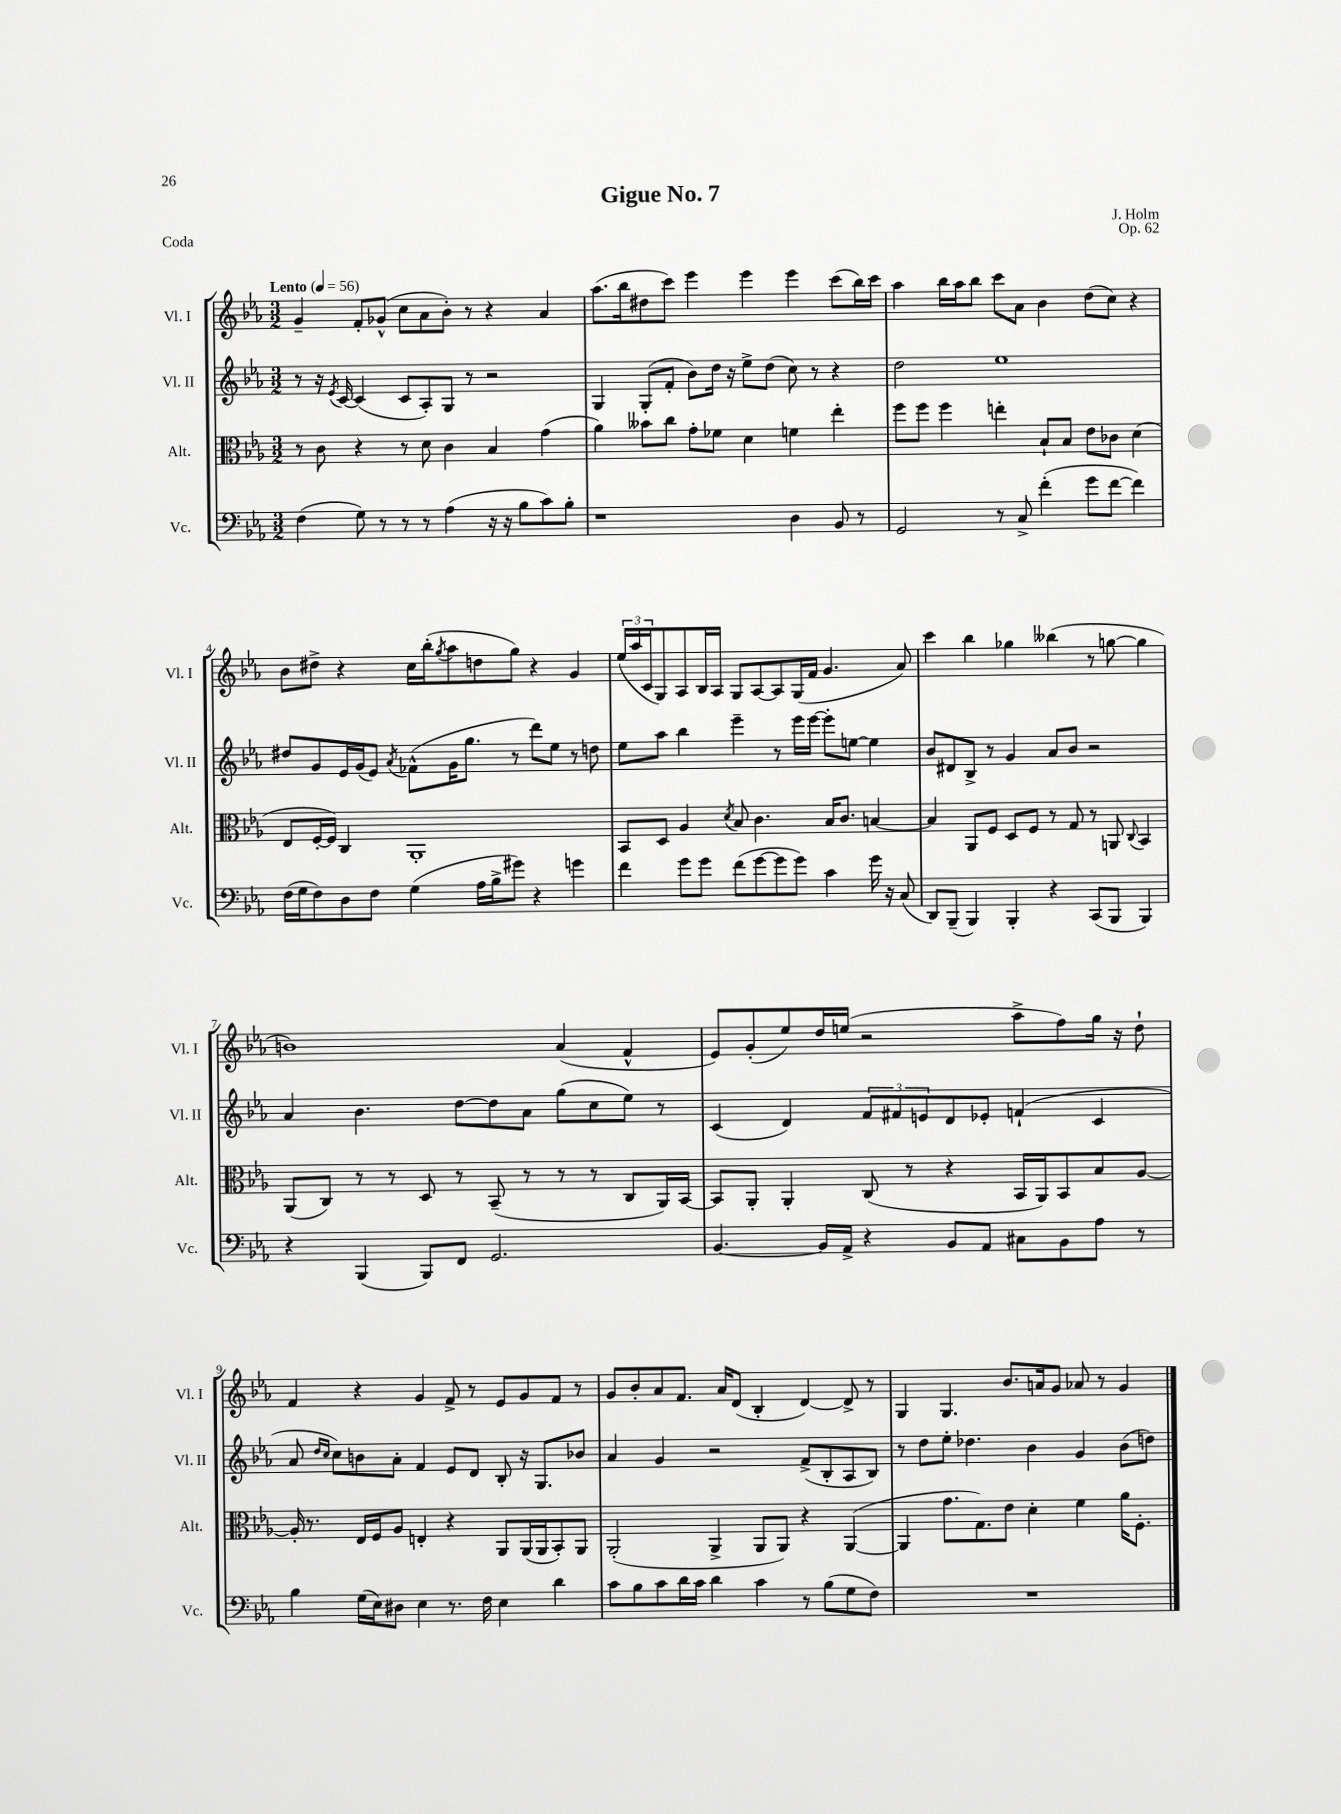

**kern	**kern	**kern	**kern
*staff4	*staff3	*staff2	*staff1
*clefF4	*clefC3	*clefG2	*clefG2
*k[b-e-a-]	*k[b-e-a-]	*k[b-e-a-]	*k[b-e-a-]
*M3/2	*M3/2	*M3/2	*M3/2
*MM56	*MM56	*MM56	*MM56
(4F\	8r	8r	4g~/
.	8c\	16r	.
.	.	8qe-/	.
.	.	[16c/	.
8G\)	4r	(4c/]	8f'/L
8r	.	.	(8g-^^/J
8r	8r	8c/L	8cc\L
8r	8d\	8A-'/)	8a-\
(4A-\	4c\	8G/J	8b-'\J)
.	.	8r	8r
16r	4B-/	2r	4r
16r	.	.	.
8B-\L	.	.	.
8c\)	(4g\	.	4a-/
8B-'\J	.	.	.
=	=	=	=
1r	4a-\)	4G/	(8.aa-\L
.	.	.	16bb-\k
.	8b--\L	(8G'/L	8dd#\
.	8cc\J	8f'/J	8ccc\J)
.	8g'\L	8b-\L)	4eee-\
.	8f-\J	16dd\Jk	.
.	.	16r	.
.	4d\	8ee-^\L	4eee-\
.	.	(8dd\J	.
4D\	4f\	8cc\)	4eee-\
.	.	8r	.
8BB-/	4ee-'\	4r	(8ccc\L
8r	.	.	16bb-\L)
.	.	.	16ccc\JJ
=	=	=	=
2GG/	8ff\L	2dd\	4aa-\
.	8ff\J	.	.
.	4ff\	.	16bb-\LL
.	.	.	16aa-\J
.	.	.	8bb-\J
8r	4ee'\	1ee-	8ccc\L
8C^/	.	.	8a-\J
(4f'\	8B-`/L	.	4b-\
.	8B-/J	.	.
8g\L	8e-\L	.	(8dd\L
[8f\J	8c-\J	.	8cc\J)
4f\])	(4d\	.	4r
=	=	=	=
(16F\LL	8E-/L	8dd#/L	8b-\L
16G\J	.	.	.
8F\)	[16F'/L	8g/	8dd#^\J
.	16F/]JJ)	.	.
8D\	4C/	16e-/L	4r
.	.	(16g/J	.
8F\J	.	8e-/J)	.
.	.	8qa-/	.
(4G\	1AA-'	(8f-^^\L	16cc\LL
.	.	.	(16bb-'\J
.	.	.	8qgg/
.	.	16g\K	8aa-\
.	.	8.gg\J	.
16A-\LL	.	.	8dd\
16B-^\J	.	.	.
8g#\J)	.	8r	8gg\J)
4r	.	8ddd\L)	4r
.	.	8ee-\J	.
4g\	.	8r	4g/
.	.	8dd\	.
=	=	=	=
4f\	8BB-/L	8ee-\L	(24ee-/LL
.	.	.	24aa-/
.	.	.	24c/J
.	8D/J	8aa-\J	8G/)
8g\L	4A-/	4bb-\	8A-/
8g\J	.	.	16B-/L
.	.	.	16A-/JJ
.	8qd/	.	.
(8f\L	8B-/	4eee-~\	8G/L
[8g\	4.c\	.	[8A-/
8g\]	.	8r	8A-/]
8g\J)	.	16eee-\LL	(16G/L
.	.	[16eee-\JJ	16f/JJ
4c\	16B-/LK	8eee-'\]L	4.g/
.	8.c/J	.	.
.	.	[8ee\J	.
16g\	[4B/	4ee\]	.
16r	.	.	.
(8C/	.	.	8a-/)
=	=	=	=
8DD/L)	4B/]	8b-/L	4ccc\
(8BBB-~/J	.	8d#/	.
4BBB-/)	8AA-/L	8B-^/J	4bb-\
.	8F/J	8r	.
4BBB-'/	8D/L	4g/	4gg-\
.	8F/J	.	.
4r	8r	8a-/L	(4bb--\
.	8G/	8b-/J	.
(8CC/L	8r	2r	8r
8BBB-/J	8AA/	.	[8gg\
.	8qqC/	.	.
4BBB-/)	4BB-/	.	4gg\]
=	=	=	=
4r	(8AA-/L	4a-/	1b)
.	8C/J)	.	.
(4BBB-/	8r	4.b-\	.
.	8r	.	.
8BBB-/L)	8D/	.	.
8FF/J	8r	[8dd\L	.
2.GG/	(8BB-~/	8dd\]	.
.	8r	8a-\J	.
.	8r	(8gg\L	(4a-/
.	8r	8cc\	.
.	8C/L	8ee-\J)	4f^^/
.	16AA-/L)	8r	.
.	[16BB-/JJ	.	.
=	=	=	=
[4.BB-/	8BB-/]L	(4c/	8e-/L)
.	8AA-'/J	.	(8g'/
.	4AA-'/	4d/)	8ee-/)
16BB-/]LL	.	.	16dd/L
16AA-^/JJ	.	.	(16ee/JJ
4r	(8C/	12f/L	2r
.	.	12f#/	.
.	8r	.	.
.	.	12e/	.
8BB-/L	4r	8d/	.
8AA-/J	.	8e-'/J	.
8C#\L	16BB-/LL	(4f`/	8aa-^\L
.	16AA-/J)	.	.
8BB-\	8BB-/	.	8ff\)
8A-\J	8B-/	4c/	16gg\Jk
.	.	.	16r
8r	[8A-/J	.	8dd`\
=	=	=	=
4B-\	16A-'/]	8a-/	4f/
.	8.r	.	.
.	.	16qqdd/LL	.
.	.	16qqcc/JJ	.
.	.	8cc\L)	.
(16G\LL	16E-/LL	8b\	4r
16E-\J)	16F/J	.	.
8D#\J	8A-/J	8a-'\J	.
4E-\	4E'/	4f/	4g/
8.r	4r	8e-/L	8f^/
.	.	8d/J	8r
16F\	.	.	.
4E-\	8AA-/L	8B-'/	8e-/L
.	(16AA-/L	16r	8g/
.	16AA-/J	8.G/L	.
4d\	8BB-'/)	.	8f/J
.	8AA-/J	8b-/J	8r
=	=	=	=
8c\L	(2AA-'/	4a-/	8g/L
8B-\	.	.	8b-'/
8c\	.	4g/	8a-/
16d\L	.	.	8.f/J
16c\JJ	.	.	.
4d\	4AA-^/	2r	.
.	.	.	16a-/LK
.	.	.	(8d/J
4c\	8AA-/L	.	4B-'/
.	8AA-/J)	.	.
8r	4r	(8f^/L	[4d/)
(8B-\L	.	8B-'/	.
8G\	([4AA-/	8A-/	8d^/]
8F\J)	.	8B-/J)	8r
=	=	=	=
1.r	4AA-/]	8r	4G/
.	.	8dd\L	.
.	8.g\L	8ee-'\J	4.G/
.	.	4.dd-\	.
.	8.G\)	.	.
.	8e-\J	.	8.b-/L
.	4d'\	4b-\	.
.	.	.	16a/k
.	.	.	8g/J
.	4f\	4g/	8a-/
.	.	.	8r
.	16a-\LK	(8b-\L	4g/
.	8.F'\J	.	.
.	.	8dd\J)	.
==	==	==	==
*-	*-	*-	*-
